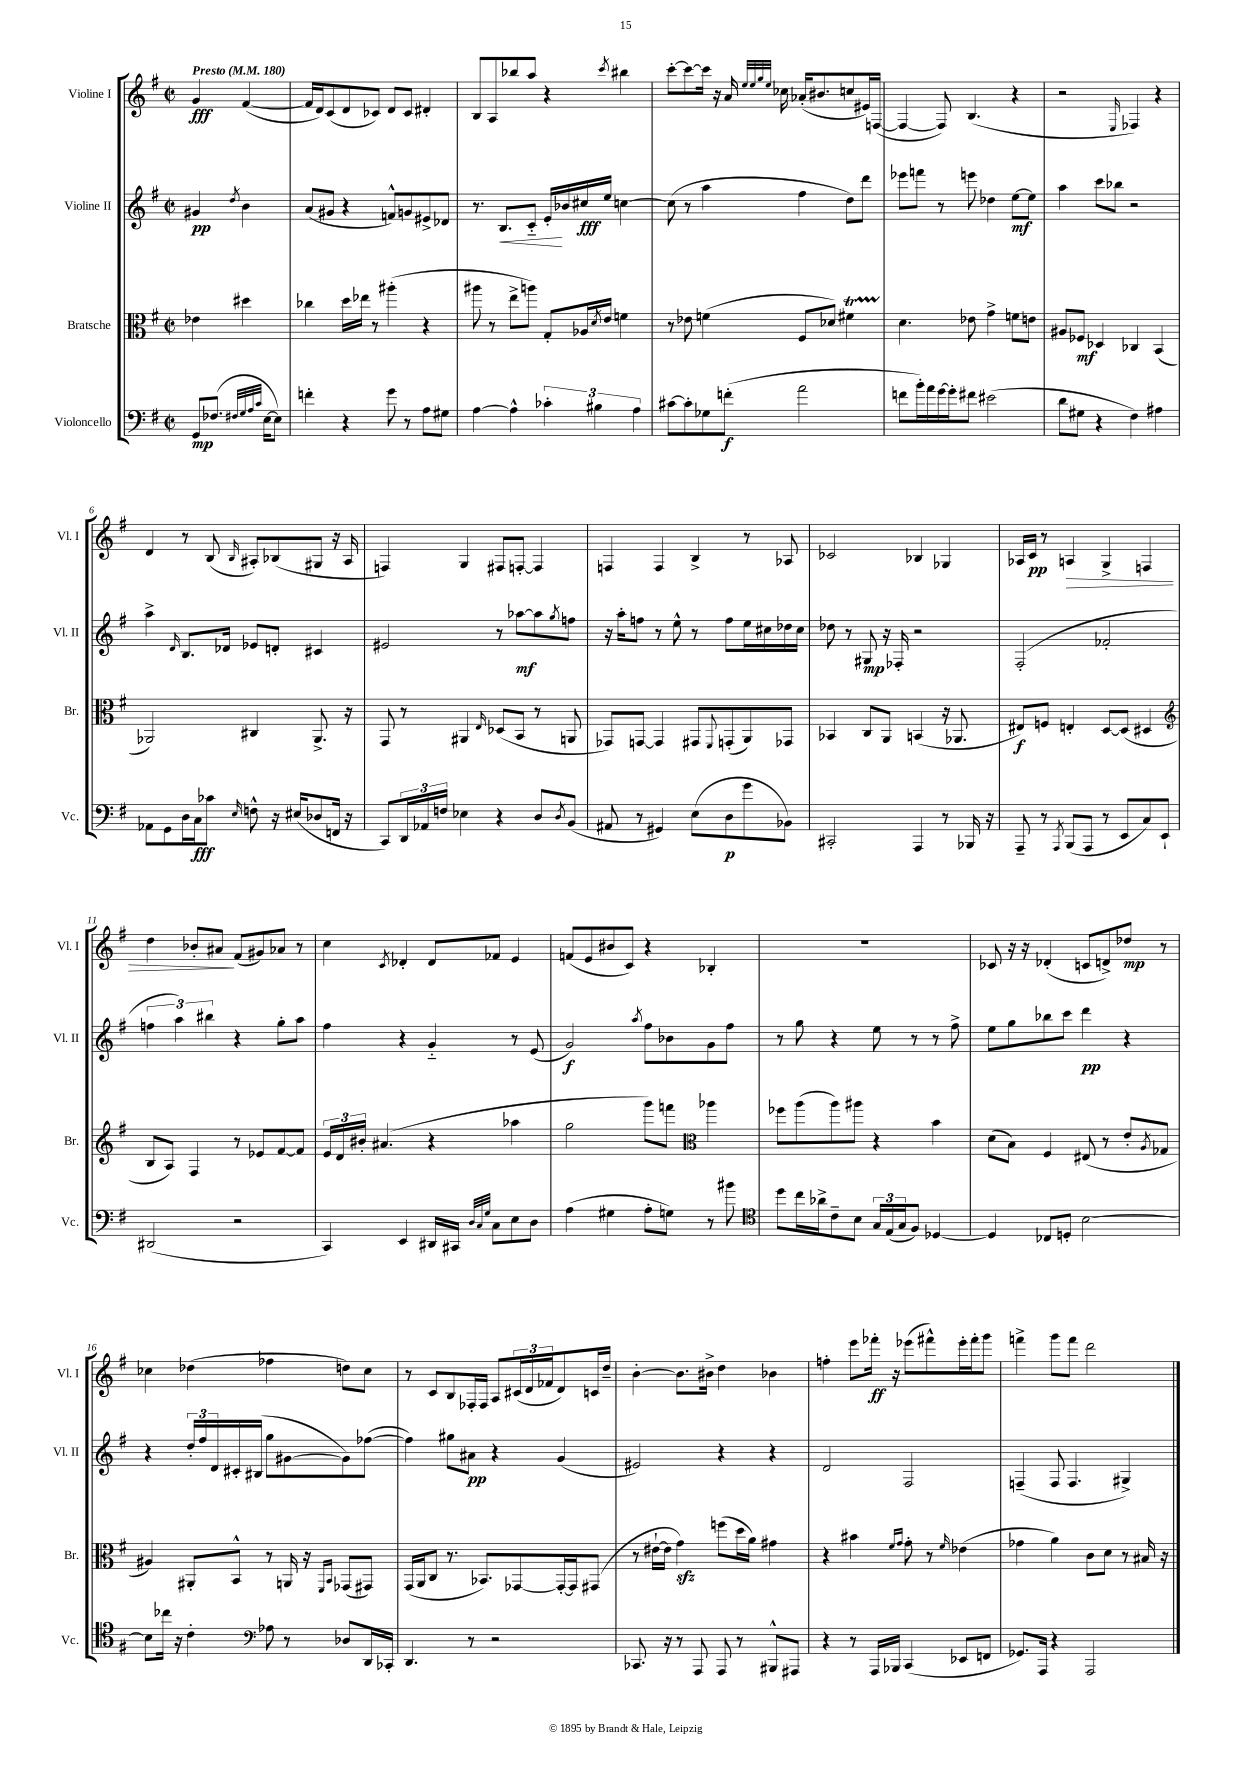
<<
\new StaffGroup <<
\new Staff = "s0" \with { instrumentName = "Violine I" shortInstrumentName = "Vl. I" } {
    \clef treble \key g \major \defaultTimeSignature \time 2/2 \partial 2 \tempo "Presto" 4 = 180
    g'4\fff fis'4~( |
    fis'16 d'16) c'8( d'8 ces'8) d'8 ces'8 dis'4-. |
    b8 a8 bes''8 a''8 r4 \acciaccatura { c'''8 } bis''4 |
    c'''8~-. c'''8~ c'''16 r16 a'16 \grace { e''32 e''32 g''32 e''32 } ces''16 aes'16-.( bis'8. c''8 eis'16) f16~( |
    f4~ f8) b4.( r4 |
    r2 \grace { e16 } fes4) r4 |
    d'4 r8 b8( \grace { b16 } ais8-.) bes8( gis8 r16 ais16 |
    f4) g4 fis8 f8~-. f4 |
    f4 f4 b4-> r8 aes8 |
    ces'2 bes4 ges4 |
    aes16 c'16\pp r8 a4\> g4-> f4 |
    d''4 bes'8-. ais'8\! fis'8( gis'8) aes'8 r8 |
    c''4 \acciaccatura { c'8 } des'4-. des'8 fes'8 e'4 |
    f'8( e'8 bis'8 c'8) r4 bes4-. |
    R1 |
    ces'8 r16 r16 des'4-.( c'8 d'8->) des''8\mp r8 |
    ces''4 des''4( fes''4 d''8) ces''8 |
    r8 c'8 b8 fes16-. fes16 a8 \tuplet 3/2 { cis'16( d'16 fes'16 } d'8) c'16 d''16-- |
    b'4~-. b'8. bis'16-> d''4 bes'4 |
    f''4-. e'''8 fes'''16-.\ff r16 ees'''8( fis'''8-^) ees'''16-. fis'''16-. g'''8 |
    f'''4-> g'''8 f'''8 d'''2 \bar "|." |
}
\new Staff = "s1" \with { instrumentName = "Violine II" shortInstrumentName = "Vl. II" } {
    \clef treble \key g \major \defaultTimeSignature \time 2/2 \partial 2
    gis'4\pp \acciaccatura { d''8 } b'4 |
    a'8( gis'8 r4 f'8-^) g'8 eis'8-> des'8 |
    r8. b8.\< c'8-_ e'16-.\! bes'16 cis''16\fff e''16 c''4~ |
    c''8( r8 a''4 fis''4 d''8) d'''8 |
    ees'''8 f'''8 r8 e'''8 des''4 e''8~\mf e''8 |
    a''4 c'''8 bes''8 r2 |
    a''4-> \grace { d'16 } b8. des'16 ees'8 d'8-. cis'4 |
    eis'2 r8 aes''8~\mf aes''8 \acciaccatura { g''8 } f''8 |
    r16 a''16-. f''8 r8 e''8-^ r8 f''8 e''16 cis''16 des''16 cis''16 |
    des''8 r8 gis8\mp r16 fes16-. r2 |
    fis2-.( fes'2-. |
    \tuplet 3/2 { f''4 a''4) bis''4 } r4 g''8-. a''8 |
    fis''4 r4 g'4-_ r8 e'8( |
    g'2\f) \acciaccatura { a''8 } fis''8 bes'8 g'8 fis''8 |
    r8 g''8 r4 e''8 r8 r8 fis''8-> |
    e''8 g''8 bes''8 c'''8 d'''4\pp r4 |
    r4 \tuplet 3/2 { d''16-. fis''16 d'16 } cis'16-. bis16( g''8 gis'8~ gis'8) fes''8~( |
    fes''4) gis''8 ais'8\pp r4 g'4( |
    eis'2) r4 r4 |
    d'2 fis2 |
    f4--( f8 f4. gis4->) \bar "|." |
}
\new Staff = "s2" \with { instrumentName = "Bratsche" shortInstrumentName = "Br." } {
    \clef alto \key g \major \defaultTimeSignature \time 2/2 \partial 2
    ees'4 dis''4 |
    ces''4 d''16 ees''16 r8 ais''4-.( r4 |
    ais''8 r8 e''8-> a''8) g8-. aes16 \acciaccatura { d'8 } e'16 f'4 |
    r8 ees'8 f'4( fis8 des'8) fis'4\startTrillSpan |
    d'4.\stopTrillSpan ees'8 g'4-> f'8 e'8 |
    ais8 fes8\mf des4 ces4 b,4( |
    aes,2) cis4 aes,8.-> r16 |
    g,8 r8 ais,4 \grace { e16 } des8( b,8 r8 a,8 |
    ges,8) g,8~ g,4 gis,8 \appoggiatura { fis,8 } g,8-.( a,8) ges,8 |
    bes,4 c8 a,8 b,4( r16 aes,8. |
    eis8\f) f8 e4-. d8~ d8( dis4 |
    \clef treble b8 a8) fis4 r8 ees'8 fis'8~ fis'8 |
    \tuplet 3/2 { e'16 d'16 bis'16-. } ais'4.( r4 aes''4 |
    g''2 g'''8) f'''8 \clef alto aes''4 |
    fes''8 a''8( a''8) ais''8 r4 b'4 |
    d'8( b8) fis4 eis8( r8 e'8-. \acciaccatura { a8 } ges8 |
    ais4) ais,8-. b,8-^ r8 a,16 r16 \grace { fis,16 b,16 } ges,8( gis,8) |
    g,16( a,16 c8 r8. bes,8.) ges,8~ ges,16~-. ges,16 gis,8( |
    r8 eis'16~-! eis'16 g'4\sfz) f''8( d''16 a'16) gis'4 |
    r4 bis'4 \grace { fis'16 g'16 } g'8-. r8 \grace { fis'16 } ees'4( |
    ges'4 a'4) c'8 d'8 r8 bis16 r16 \bar "|." |
}
\new Staff = "s3" \with { instrumentName = "Violoncello" shortInstrumentName = "Vc." } {
    \clef bass \key g \major \defaultTimeSignature \time 2/2 \partial 2
    g,8\mp fes8.( \grace { fis32 g32 a32 c'32 } e16~ e8) |
    f'4-. r4 g'8 r8 a8 gis8 |
    a4~ a4-^ \tuplet 3/2 { ces'4-. bis4 a4 } |
    cis'8~ cis'8-. ges8 f'8-.\f( a'2 |
    f'8 b'16-.) a'16 g'16~ g'16-. fis'8 eis'2( |
    d'8 gis8 r4 fis4) ais4 |
    aes,8 g,8 d16 c16\fff ces'8 \grace { e16 } f8-^ r16 eis16( des8 f,16 r16 |
    c,8) \tuplet 3/2 { d,16 aes,16 f16 } ees4 r4 d8 \acciaccatura { d8 } b,8( |
    ais,8 r8 gis,4) e8( d8\p g'8 bes,8) |
    cis,2-. a,,4 r8 bes,,16 r16 |
    a,,8-- r8 \acciaccatura { a,,8 } b,,8( a,,8 r8 e,8 c8) e,8-! |
    dis,2( r2 |
    c,4) e,4 dis,16 cis,16 \grace { d32 c32 g32 } c8 e8 d8 |
    a4( gis4 a8-. g8) r8 bis'8 |
    \clef tenor d''8 c''16 aes'16-> c'8-- b8 \tuplet 3/2 { g16 e16( g16 } fis8) des4~ |
    des4 ces8 d8-. b2~ |
    b8 ces''16 r16 c'4-. \clef bass aes8 r8 des8 d,16 ces,16-. |
    d,4. r8 r2 |
    ces,8. r16 r8 a,,8 a,,8 r8 bis,,8-^ ais,,8 |
    r4 r8 a,,16 bes,,16 c,4( ees,8 f,8 |
    ges,8.) a,,16 r4 a,,2 \bar "|." |
}
>>
>>
